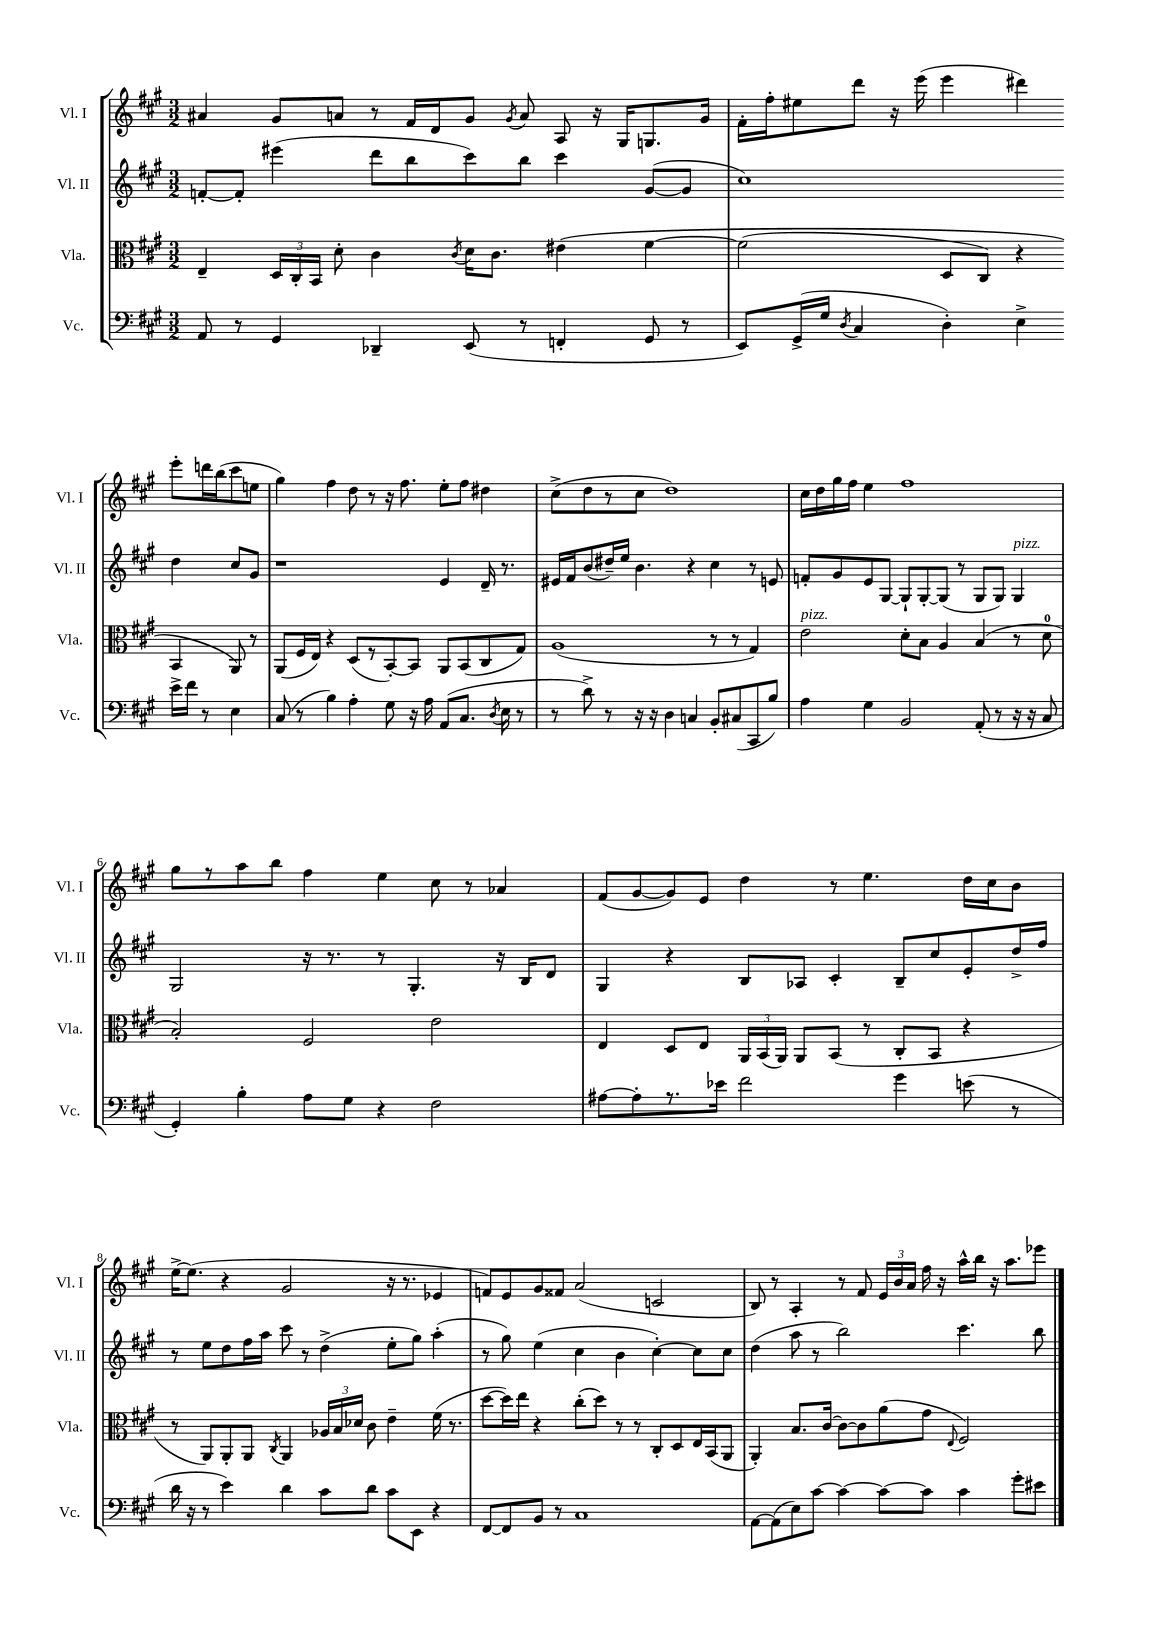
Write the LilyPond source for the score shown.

<<
\new StaffGroup <<
\new Staff = "s0" \with { instrumentName = "Vl. I" shortInstrumentName = "Vl. I" } {
    \clef treble \key a \major \numericTimeSignature \time 3/2
    \autoBeamOff ais'4 gis'8[ a'8] r8 fis'16[ d'16 gis'8] \acciaccatura { gis'8 } a'8 a8 r16 gis16[ g8. gis'16] |
    fis'16[-. fis''16-. eis''8 d'''8] r16 e'''16( e'''4 dis'''4) e'''8[-. d'''16 b''16( cis'''8 e''8] |
    gis''4) fis''4 d''8 r8 r16 fis''8. e''8[-. fis''8] dis''4 |
    cis''8[->( d''8 r8 cis''8] d''1) |
    cis''16[ d''16 gis''16 fis''16] e''4 fis''1 |
    gis''8[ r8 a''8 b''8] fis''4 e''4 cis''8 r8 aes'4 |
    fis'8[( gis'8~ gis'8) e'8] d''4 r8 e''4. d''16[ cis''16 b'8] |
    e''16[~-> e''8.]( r4 gis'2 r16 r8. ees'4 |
    f'8[) e'8 gis'8 fisis'8] a'2( c'2 |
    b8) r8 a4-. r8 fis'8 \tuplet 3/2 { e'16[ b'16 a'16] } fis''16 r16 a''16[-^ b''16] r16 a''8.[ ees'''8] \bar "|." |
}
\new Staff = "s1" \with { instrumentName = "Vl. II" shortInstrumentName = "Vl. II" } {
    \clef treble \key a \major \numericTimeSignature \time 3/2
    \autoBeamOff f'8[~-. f'8]-. eis'''4( d'''8[ b''8 cis'''8) b''8] cis'''4 gis'8[~( gis'8] |
    cis''1) d''4 cis''8[ gis'8] |
    r1 e'4 d'16-- r8. |
    eis'16[ fis'16 b'8( dis''16--) e''16] b'4. r4 cis''4 r8 e'8 |
    f'8[-. gis'8 e'8 gis8]~ gis8[-! gis8~-. gis8]( r8 gis8[ gis8]) gis4^\markup { \italic "pizz." } |
    gis2 r16 r8. r8 gis4.-. r16 b16[ d'8] |
    gis4 r4 b8[ aes8] cis'4-. b8[-- cis''8 e'8-. d''16-> fis''16] |
    r8 e''8[ d''8 fis''16 a''16] cis'''8 r8 d''4->( e''8[-. gis''8]) a''4-.( |
    r8 gis''8) e''4( cis''4 b'4 cis''4~-.) cis''8[ cis''8] |
    d''4( a''8 r8 b''2) cis'''4. b''8 \bar "|." |
}
\new Staff = "s2" \with { instrumentName = "Vla." shortInstrumentName = "Vla." } {
    \clef alto \key a \major \numericTimeSignature \time 3/2
    \autoBeamOff e4-- \tuplet 3/2 { d16[ cis16-. b,16] } d'8-. cis'4 \acciaccatura { cis'8 } d'16[ cis'8.] eis'4\( fis'4~ |
    fis'2( d8[ cis8]) r4 b,4 a,8\) r8 |
    a,8[( fis16 e16]) r4 d8[( r8 b,8~-.) b,8] a,8[ b,8( cis8 gis8]) |
    a1( r8 r8 gis4) |
    e'2^\markup { \italic "pizz." } d'8[-. b8] a4 b4( r8 d'8-0 |
    b2-.) fis2 e'2 |
    e4 d8[ e8] \tuplet 3/2 { a,16[ b,16( a,16]) } a,8[ b,8]( r8 cis8[-. b,8] r4 |
    r8 a,8[) a,8-. a,8] \acciaccatura { cis8 } a,4 \tuplet 3/2 { aes16[ b16 des'16] } cis'8 e'4-- fis'16( r8. |
    d''8[~ d''16) e''16] r4 cis''8[-.( d''8]) r8 r8 cis8[-. d8 e16 b,16( a,8] |
    a,4-.) b8.[ cis'16]~ cis'8[~ cis'8 a'8( gis'8] \appoggiatura { e8 } fis2) \bar "|." |
}
\new Staff = "s3" \with { instrumentName = "Vc." shortInstrumentName = "Vc." } {
    \clef bass \key a \major \numericTimeSignature \time 3/2
    \autoBeamOff a,8 r8 gis,4 des,4-- e,8( r8 f,4-. gis,8 r8 |
    e,8[) gis,16->( gis16] \acciaccatura { d8 } cis4 d4-.) e4-> e'16[-> fis'16] r8 e4 |
    cis8( r8 b4) a4-. gis8 r16 a16 a,8[( cis8.] \acciaccatura { d8 } e16 r8 |
    r8 d'8->) r8 r16 r16 d4 c4 b,8[-. cis8( cis,8 b8]) |
    a4 gis4 b,2 a,8-.( r8 r16 r16 cis8 |
    gis,4-.) b4-. a8[ gis8] r4 fis2 |
    ais8[~ ais8-. r8. ees'16] fis'2 gis'4 e'8( r8 |
    d'16 r16 r8 e'4) d'4 cis'8[ d'8] cis'8[ e,8] r4 |
    fis,8[~ fis,8 b,8] r8 cis1 |
    a,8[~ a,8( e8) cis'8]~ cis'4~ cis'8[~ cis'8] cis'4 gis'8[-. eis'8] \bar "|." |
}
>>
>>
